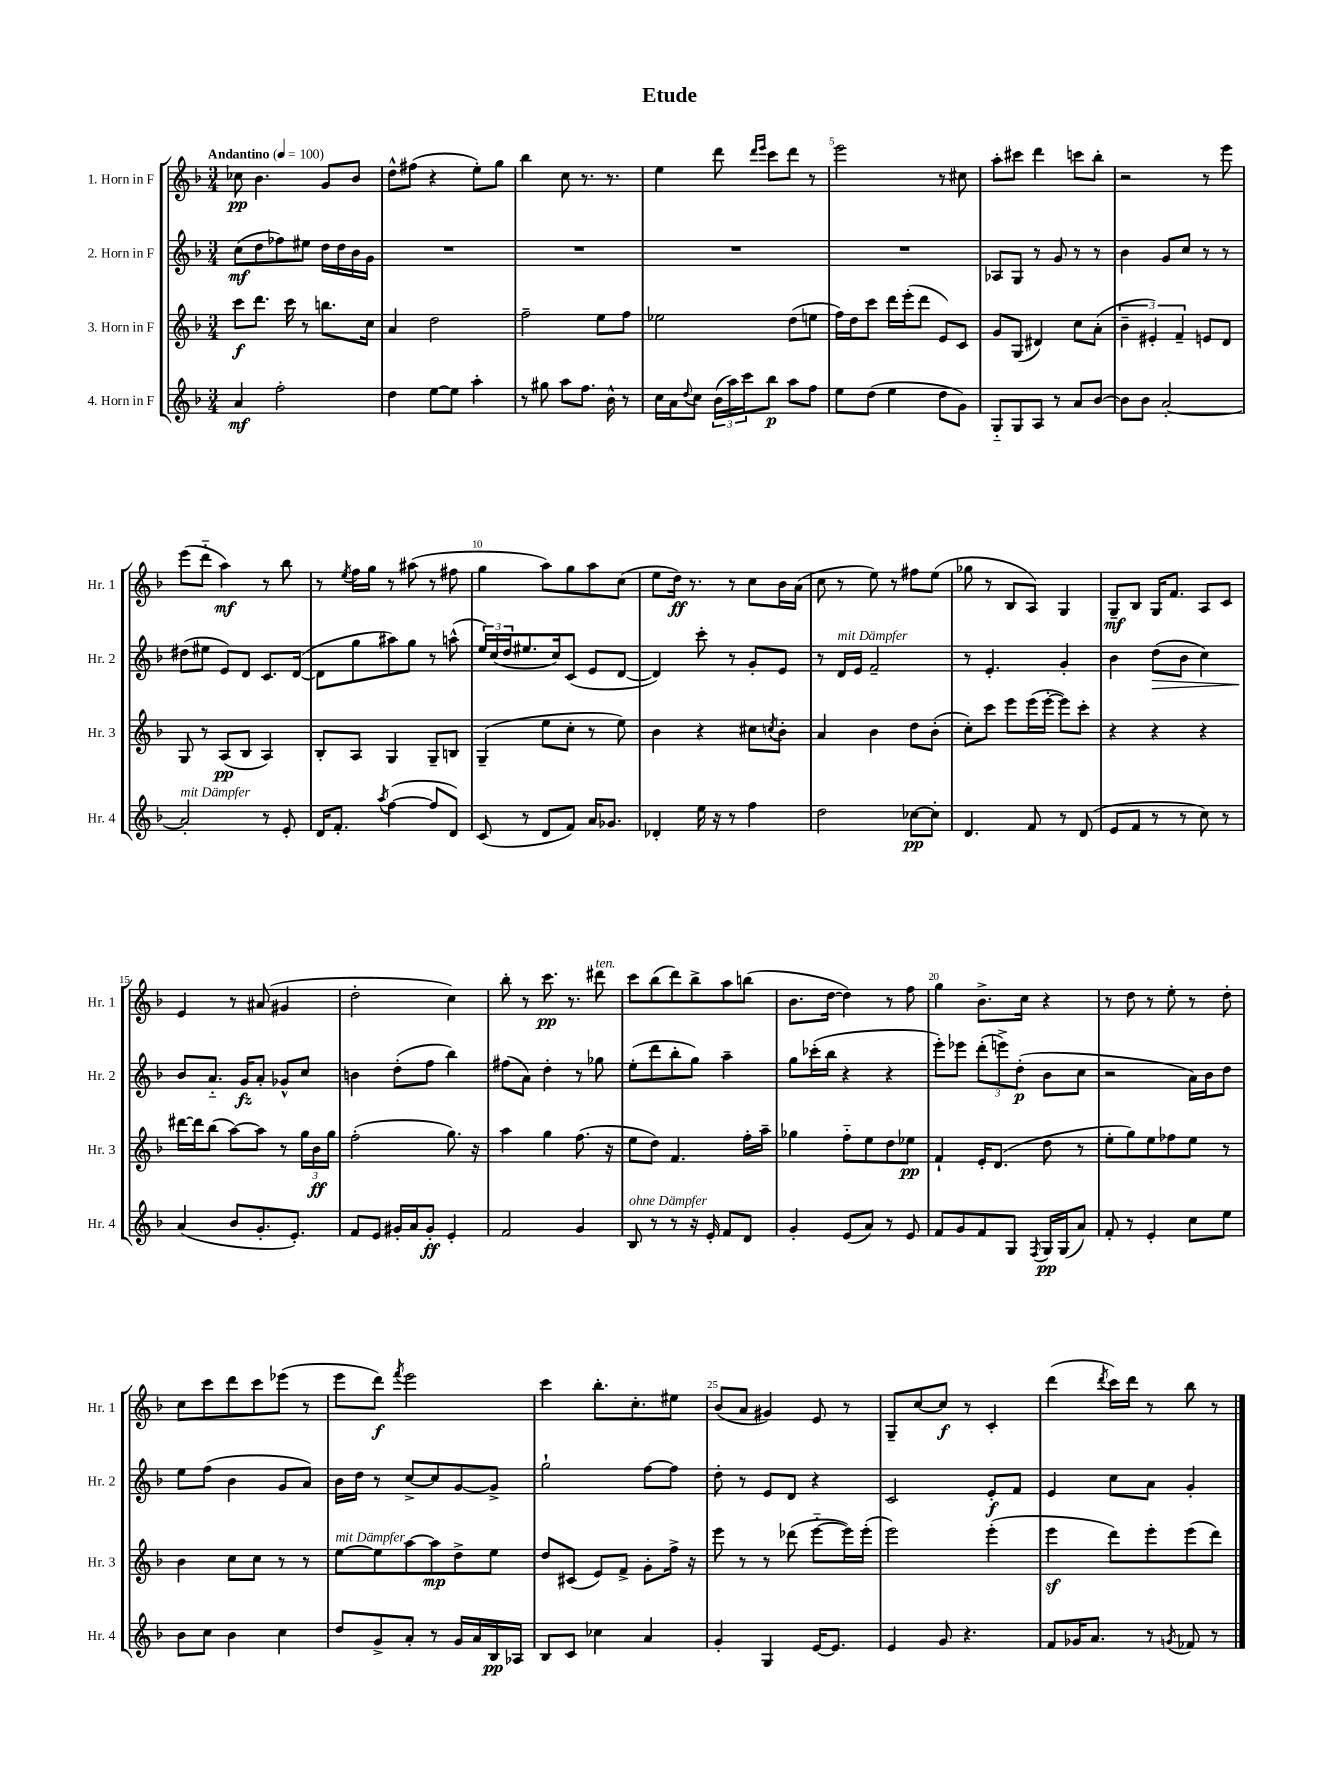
\header { title = "Etude" }
<<
\new StaffGroup <<
\new Staff = "s0" \with { instrumentName = "1. Horn in F" shortInstrumentName = "Hr. 1" } {
    \clef treble \key f \major \numericTimeSignature \time 3/4 \tempo "Andantino" 4 = 100
    ces''8\pp bes'4. g'8 bes'8 |
    d''8-^ fis''8( r4 e''8-.) g''8 |
    bes''4 c''8 r8. r8. |
    e''4 d'''8 \grace { d'''16 e'''16 } c'''8 d'''8 r8 |
    e'''2 r8 cis''8 |
    a''8-. cis'''8 d'''4 c'''8 bes''8-. |
    r2 r8 e'''8 |
    e'''8( d'''8-_ a''4\mf) r8 bes''8 |
    r8 \acciaccatura { e''8 } f''16 g''16 r8 ais''8( r8 fis''8 |
    g''4 a''8) g''8 a''8 c''8( |
    e''8 d''16\ff) r8. r8 c''8 bes'16 a'16( |
    c''8 r8 e''8) r8 fis''8 e''8( |
    ges''8 r8 bes8 a8) g4 |
    g8--\mf bes8 g16 f'8. a8 c'8 |
    e'4 r8 ais'8( gis'4 |
    d''2-. c''4) |
    bes''8-. r8 c'''8.\pp r8. dis'''8^\markup { \italic "ten." } |
    c'''8 bes''8( d'''8) bes''8-> a''8 b''8( |
    bes'8. d''16~ d''4) r8 f''8 |
    g''4 bes'8.-> c''16 r4 |
    r8 d''8 r8 e''8-. r8 d''8-. |
    c''8 c'''8 d'''8 c'''8 ees'''8( r8 |
    e'''8 d'''8\f) \acciaccatura { f'''8 } e'''2 |
    c'''4 bes''8.-. c''8.-. eis''8 |
    bes'8( a'8 gis'4) e'8 r8 |
    g8-- c''8~ c''8\f r8 c'4-. |
    d'''4( \acciaccatura { d'''8 } c'''16) d'''16 r8 bes''8 r8 \bar "|." |
}
\new Staff = "s1" \with { instrumentName = "2. Horn in F" shortInstrumentName = "Hr. 2" } {
    \clef treble \key f \major \numericTimeSignature \time 3/4
    c''8\mf( d''8 fes''8) eis''8 d''16 d''16 bes'16 g'16 |
    R2. |
    R2. |
    R2. |
    R2. |
    aes8 g8 r8 g'8 r8 r8 |
    bes'4 g'8 c''8 r8 r8 |
    dis''8( eis''8 e'8) d'8 c'8. d'16~( |
    d'8 g''8 ais''8) g''8 r8 a''8-^( |
    \tuplet 3/2 { e''16) c''16( d''16 } eis''8. c''16) c'8( e'8 d'8~ |
    d'4) c'''8-. r8 g'8-. e'8 |
    r8 d'16^\markup { \italic "mit Dämpfer" } e'16 f'2-- |
    r8 e'4.-. g'4-. |
    bes'4 d''8\>( bes'8 c''4) |
    bes'8\! a'8.-_ g'16\fz a'8-. ges'8-^ c''8 |
    b'4 d''8-.( f''8 bes''4) |
    fis''8( a'8) d''4-. r8 ges''8 |
    e''8-.( d'''8 bes''8-. g''8) a''4-- |
    g''8 ces'''16-.( bes''16 r4 r4 |
    e'''8-.) ees'''8 \tuplet 3/2 { d'''8-.( e'''8->) d''8-.\p( } bes'8 c''8 |
    r2 a'16) bes'16 d''8 |
    e''8 f''8( bes'4 g'8 a'8) |
    bes'16 d''16 r8 c''8~-> c''8 g'8~ g'8-> |
    g''2-! f''8~ f''8 |
    d''8-. r8 e'8 d'8 r4 |
    c'2 e'8-.\f f'8 |
    e'4 c''8 a'8 g'4-. \bar "|." |
}
\new Staff = "s2" \with { instrumentName = "3. Horn in F" shortInstrumentName = "Hr. 3" } {
    \clef treble \key f \major \numericTimeSignature \time 3/4
    c'''8\f d'''8. c'''16 r8 b''8. c''16 |
    a'4 d''2 |
    f''2-- e''8 f''8 |
    ees''2 d''8( e''8 |
    f''16) d''16 c'''8 d'''16 e'''16-.( d'''8 e'8) c'8 |
    g'8 g8( dis'4) c''8 a'8-.( |
    \tuplet 3/2 { bes'4-- eis'4-.) f'4-- } e'8 d'8 |
    g8 r8 a8\pp( bes8 a4) |
    bes8-. a8 g4 g8-- b8 |
    g4--( e''8 c''8-. r8 e''8) |
    bes'4 r4 cis''8 \acciaccatura { c''8 } bes'8-. |
    a'4 bes'4 d''8 bes'8-.( |
    c''8-.) c'''8 e'''8 e'''16( e'''16~-. e'''8) c'''8-. |
    r4 r4 r4 |
    dis'''16~ dis'''16 bes''8( a''8~) a''8 r8 \tuplet 3/2 { g''16 bes'16\ff g''16 } |
    f''2-.( g''8.) r16 |
    a''4 g''4 f''8.( r16 |
    e''8 d''8) f'4. f''16-. a''16-- |
    ges''4 f''8-_ e''8 d''8 ees''8\pp |
    f'4-! e'16-. d'8.( d''8 r8 |
    e''8-. g''8) e''8 fes''8 e''8 r8 |
    bes'4 c''8 c''8 r8 r8 |
    e''8~^\markup { \italic "mit Dämpfer" } e''8 a''8~ a''8\mp d''8-> e''8 |
    d''8 cis'8( e'8) f'8-> g'8-. f''16-> r16 |
    e'''8 r8 r8 des'''8( e'''8~-_ e'''16) e'''16-.( |
    e'''2) e'''4-.( |
    e'''4\sf d'''8) e'''8-. e'''8( d'''8) \bar "|." |
}
\new Staff = "s3" \with { instrumentName = "4. Horn in F" shortInstrumentName = "Hr. 4" } {
    \clef treble \key f \major \numericTimeSignature \time 3/4
    a'4\mf f''2-. |
    d''4 e''8~ e''8 a''4-. |
    r8 gis''8 a''8 f''8. bes'16-^ r8 |
    c''16 a'16 \appoggiatura { d''8 } c''8 \tuplet 3/2 { bes'16( a''16) c'''16 } bes''8\p a''8 f''8 |
    e''8 d''8( e''4 d''8 g'8) |
    g8-_ g8 a8 r8 a'8 bes'8~ |
    bes'8 bes'8 a'2~-. |
    a'2-.^\markup { \italic "mit Dämpfer" } r8 e'8-. |
    d'16 f'8.-. \acciaccatura { a''8 } f''4~( f''8 d'8) |
    c'8( r8 d'8 f'8) a'16 ges'8. |
    des'4-. e''16 r16 r8 f''4 |
    d''2 ces''8~\pp ces''8-. |
    d'4. f'8 r8 d'8( |
    e'8 f'8 r8 r8 c''8) r8 |
    a'4( bes'8 g'8.-. e'8.-.) |
    f'8 e'8 gis'16-. a'16 gis'8-.\ff e'4-. |
    f'2 g'4 |
    bes8^\markup { \italic "ohne Dämpfer" } r8 r8 r16 e'16-. f'8 d'8 |
    g'4-. e'8( a'8) r8 e'8 |
    f'8 g'8 f'8 g8 \acciaccatura { f8 } g16\pp g16( a'8) |
    f'8-. r8 e'4-. c''8 e''8 |
    bes'8 c''8 bes'4 c''4 |
    d''8 g'8-> a'8-. r8 g'16 a'16 bes16\pp aes16 |
    bes8 c'8 ces''4 a'4 |
    g'4-. g4 e'16~ e'8. |
    e'4 g'8 r4. |
    f'8 ges'16 a'8. r8 \acciaccatura { g'8 } fes'8 r8 \bar "|." |
}
>>
>>
\layout { \context { \Score \override BarNumber.break-visibility = ##(#f #t #t) barNumberVisibility = #(every-nth-bar-number-visible 5) } }
